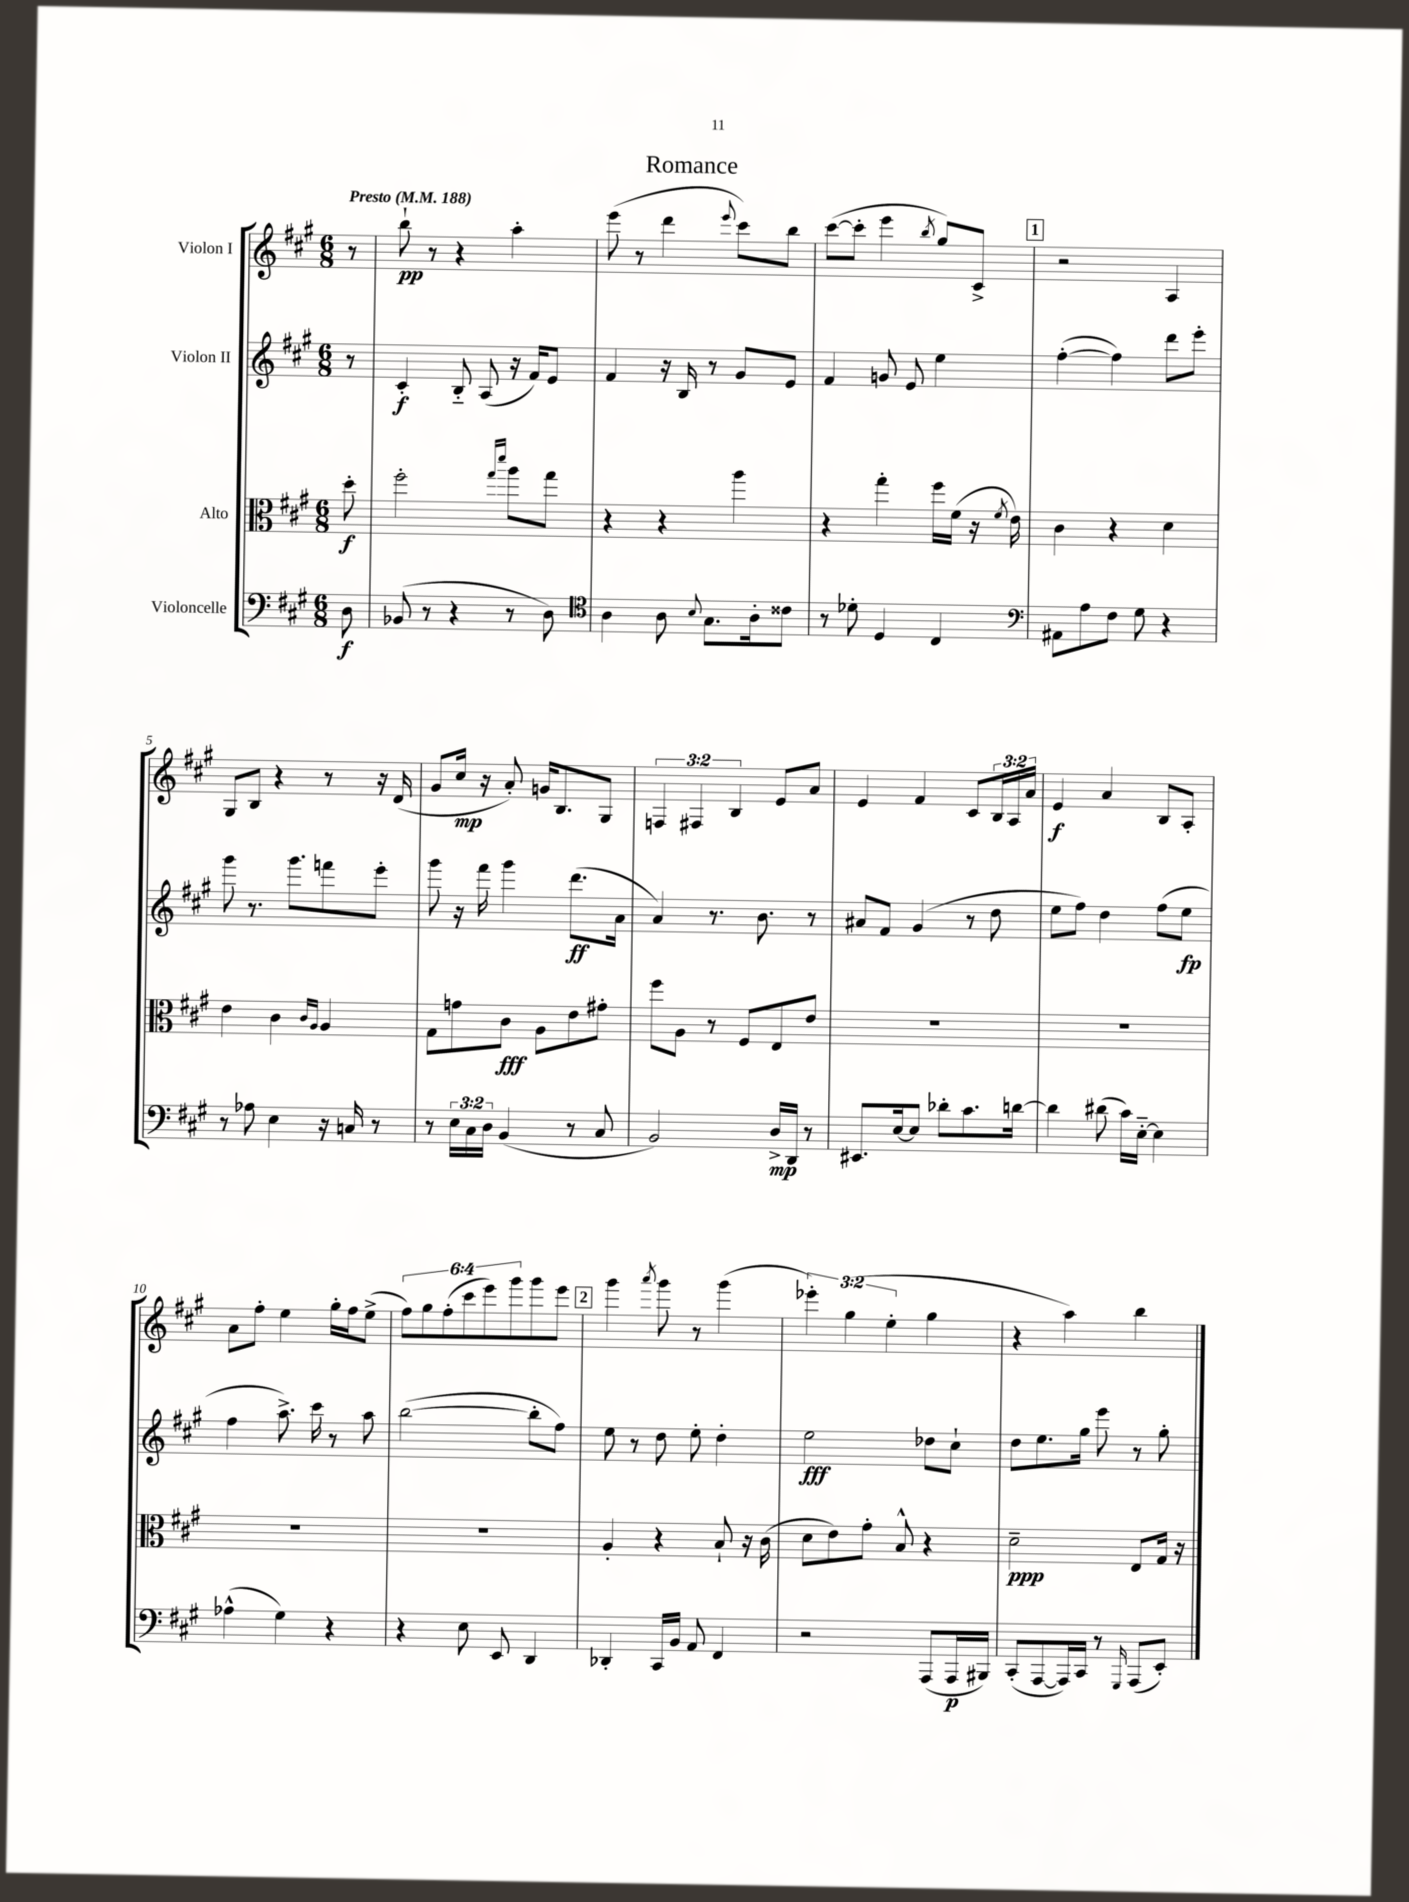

**kern	**kern	**kern	**kern
*staff4	*staff3	*staff2	*staff1
*clefF4	*clefC3	*clefG2	*clefG2
*k[f#c#g#]	*k[f#c#g#]	*k[f#c#g#]	*k[f#c#g#]
*M6/8	*M6/8	*M6/8	*M6/8
*MM188	*MM188	*MM188	*MM188
8D\	8dd'\	8r	8r
=	=	=	=
(8BB-/	2ff#'\	4c#'/	8bb`\
8r	.	.	8r
4r	.	8B'~/	4r
.	.	(8A/	.
.	16qqgg#/LL	.	.
.	16qqddd/JJ	.	.
8r	8aa\L	16r	4aa'\
.	.	16f#/LK)	.
8D\)	8gg#\J	8e/J	.
=	=	=	=
*clefC4	*	*	*
4A\	4r	4f#/	(8eee\
.	.	.	8r
8A\	4r	16r	4ddd\
.	.	16B/	.
8qqB/	.	.	.
8.G#\L	.	8r	.
.	.	.	8qqeee/
.	4aa\	8g#/L	8ccc#\L)
16A'\k	.	.	.
8c##\J	.	8e/J	8bb\J
=	=	=	=
8r	4r	4f#/	([8ccc#\L
8d-'\	.	.	8ccc#'\]J
4D/	4gg#'\	8g/	4eee\
.	.	8e/	.
.	.	.	8qbb/
4C#/	16ff#\LL	4ee\	8gg#/L)
.	(16f#\JJ	.	.
.	16r	.	8c#^/J
.	8qf#/	.	.
.	16e\)	.	.
=	=	=	=
*clefF4	*	*	*
8AA#\L	4c#\	([4ff#'\	2r
8A\	.	.	.
8F#\J	4r	4ff#\])	.
8G#\	.	.	.
4r	4d\	8ddd\L	4A/
.	.	8eee'\J	.
=	=	=	=
8r	4e\	8ggg#\	8G#/L
8A-\	.	8.r	8B/J
4E\	4c#\	.	4r
.	.	8.ggg#\L	.
.	16qqc#/LL	.	.
.	16qqA/JJ	.	.
16r	4A/	8fff\	8r
16C/	.	.	.
8r	.	8eee'\J	16r
.	.	.	(16d/
=	=	=	=
8r	8G#\L	8ggg#\	8g#/L
24E\LL	8g\	16r	16cc#/Jk
24C#\	.	.	.
.	.	16fff#\	16r
24D\JJ	.	.	.
(4BB/	8c#\J	4ggg#\	8a'/)
.	8A\L	.	16g/LK
.	.	.	8.B/
8r	8e\	(8.ddd\L	.
8C#/	8g#'\J	.	8G#/J
.	.	16a\Jk	.
=	=	=	=
2BB/)	8ff#\L	4a/)	6F/
.	8A\J	.	.
.	.	.	6F#/
.	8r	8.r	.
.	.	.	6B/
.	8F#/L	.	.
.	.	8.b\	.
16D^/LL	8E/	.	8e/L
16DD/JJ	.	.	.
8r	8e/J	8r	8a/J
=	=	=	=
8.EE#/L	2.r	8a#/L	4e/
.	.	8f#/J	.
[16E/k	.	.	.
8E/]J	.	(4g#/	4f#/
8d-'\L	.	.	.
8.c#\	.	8r	8c#/L
.	.	8dd\	24B/L
.	.	.	24A/
[16d\Jk	.	.	.
.	.	.	24a/JJ
=	=	=	=
4d\]	2.r	8ee\L	4e/
.	.	8ff#\J)	.
(8d#\	.	4dd\	4a/
16c#\LL)	.	.	.
[16E'~\JJ	.	.	.
4E\]	.	(8ff#\L	8B/L
.	.	8ee\J	8A'/J
=	=	=	=
(4A-^^\	2.r	4ff#\	8a\L
.	.	.	8ff#'\J
4G#\)	.	8.aa^\)	4ee\
.	.	16ccc#\	.
4r	.	8r	16gg#'\LL
.	.	.	16ff#\J
.	.	8aa\	(8ee^\J
=	=	=	=
4r	2.r	([2bb\	12ff#\L)
.	.	.	12gg#\
.	.	.	(12ff#'\
8E\	.	.	12ccc#\
.	.	.	12eee\)
8EE/	.	.	.
.	.	.	12ggg#\
4DD/	.	8bb'\]L	8ggg#\
.	.	8ff#\J)	8eee\J
=	=	=	=
4DD-'/	4A'/	8ee\	4ggg#\
.	.	8r	.
.	.	.	8qaaa/
16CC#/LL	4r	8dd\	8ggg#\
16BB/JJ	.	.	.
8AA/	.	8ee'\	8r
4FF#/	8B`/	4dd'\	(4ggg#\
.	16r	.	.
.	(16c#\	.	.
=	=	=	=
2r	8d\L	2ee\	6eee-'\)
.	8e\)	.	.
.	.	.	(6gg#\
.	8g#'\J	.	.
.	.	.	6ee'\
.	8B^^/	.	.
(8AAA/L	4r	8dd-\L	4gg#\
16AAA/L	.	8cc#`\J	.
16BBB#/JJ)	.	.	.
=	=	=	=
(8CC#'/L	2d~\	8dd\L	4r
[8AAA/	.	8.ee\	.
16AAA/]L)	.	.	4aa\)
16CC#/JJ	.	16gg#\Jk	.
8r	.	8eee\	.
16qqGGG#/	.	.	.
(8AAA/L	8E/L	8r	4bb\
8EE'/J)	16G#/Jk	8gg#'\	.
.	16r	.	.
==	==	==	==
*-	*-	*-	*-
